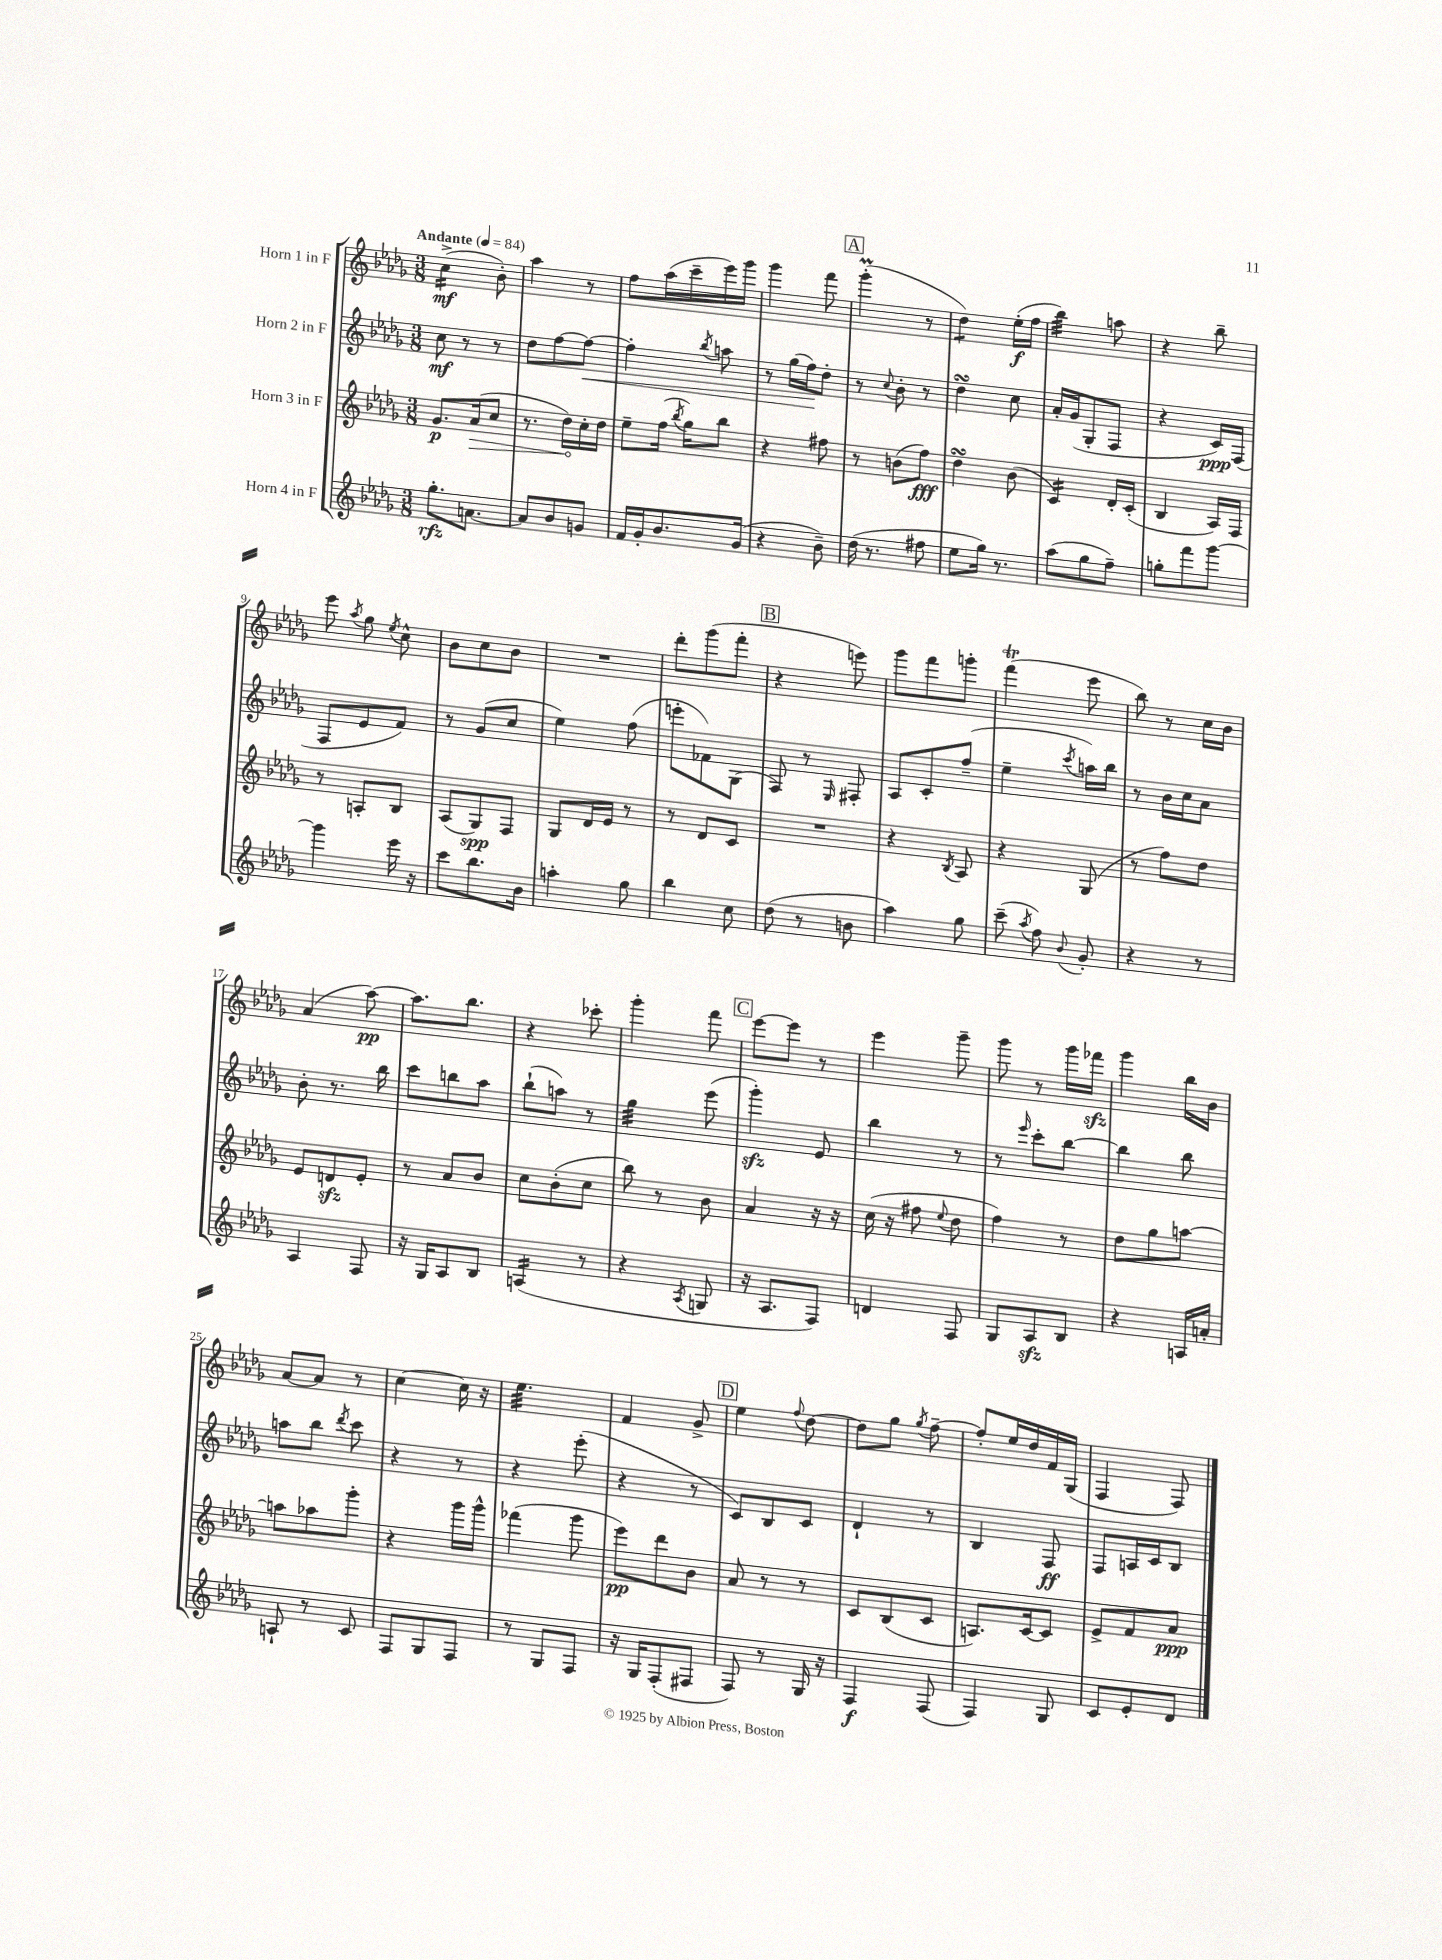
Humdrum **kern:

**kern	**kern	**kern	**kern
*staff4	*staff3	*staff2	*staff1
*clefG2	*clefG2	*clefG2	*clefG2
*k[b-e-a-d-g-]	*k[b-e-a-d-g-]	*k[b-e-a-d-g-]	*k[b-e-a-d-g-]
*M3/8	*M3/8	*M3/8	*M3/8
*MM84	*MM84	*MM84	*MM84
8.gg-'\L	8.g-/L	8cc\	(4cc^\
.	.	8r	.
[8.a\J	(16a-/k	.	.
.	8cc/J	8r	8b-'\)
=	=	=	=
8a/]L	8.r	8dd-\L	4aa-\
8b-/	.	[8ff\	.
.	16dd-\LL)	.	.
8g/J	16cc'\	8ff\_J	8r
.	16dd-\JJ	.	.
=	=	=	=
16f/LL	8ee-~\L	4ff'\]	8ff\L
16g-'/J	.	.	.
8.b-/	(16ff\Jk	.	(16aa-\L
.	8qbb-/	.	.
.	16gg-\LK)	.	16ccc~\
.	.	8qbb-/	.
.	8bb-\J	8aa\	16eee-\)
(16g-/Jk	.	.	16ggg-\JJ
=	=	=	=
4r	4r	8r	4ggg-\
.	.	(16gg-\LL	.
.	.	16ff\J)	.
8b-~\)	8ff#\	8dd-'\J	8fff\
=	=	=	=
(16dd-\	8r	8r	(4ggg-'\
8.r	.	.	.
.	.	8qqcc/	.
.	(8b\L	8b-'\	.
8ff#\	8ff\J)	8r	8r
=	=	=	=
8ee-\L	4dd-\	4dd-\	4dd-\)
16gg-\Jk)	.	.	.
8.r	.	.	.
.	(8b-\	8cc\	(16ee-'\LL
.	.	.	16ff\JJ
=	=	=	=
(8aa-\L	4c/)	16a-'/LL	4bb-\)
.	.	(16g-/J	.
8gg-\	.	8G-'/	.
8ff~\J)	16d-'/LL	8F/J	8aa\
.	(16c'/JJ	.	.
=	=	=	=
8gg'\L	4B-/	4r	4r
8fff\	.	.	.
[8ggg-\J	16A-/LL)	16c/LL)	8bb-~\
.	16F/JJ	(16F/JJ	.
=	=	=	=
4ggg-\]	8r	8F/L	8eee-\
.	.	.	8qaa-/
.	8A'/L	8e-/	8gg-\
.	.	.	8qee-/
16eee-\	8B-/J	8f/J)	8cc^^\
16r	.	.	.
=	=	=	=
8ccc\L	(8A-/L	8r	8b-\L
8.bb-\	8G-/)	(8g-/L	8cc\
.	8F/J	8cc/J	8b-\J
16b-\Jk	.	.	.
=	=	=	=
4aa'\	8G-/L	4ee-\)	4.r
.	16d-/L	.	.
.	16e-/JJ	.	.
8gg-\	8r	(8ff\	.
=	=	=	=
4bb-\	8r	8eee'\L	8ddd-'\L
.	8d-/L	8f-\)	(8ggg-\
8cc\	8c/J	(8G-\J	8fff'\J
=	=	=	=
(8dd-\	4.r	8F/)	4r
8r	.	8r	.
.	.	16qqE-/	.
8b\	.	8F#'/	8eee\)
=	=	=	=
4aa-\)	4r	8A-/L	8ggg-\L
.	.	8c'/	8fff\
.	8qB-/	.	.
8gg-\	8A-/	(8ff~/J	8ggg'\J
=	=	=	=
(8ccc~\	4r	4ee-~\	(4fff\
8qaa-/	.	.	.
8ff\)	.	.	.
8qqb-/	.	8qccc/	.
8g-'/	(8G-/	16aa\LL)	8eee-\
.	.	16bb-\JJ	.
=	=	=	=
4r	8r	8r	8bb-\)
.	8ff\L)	16b-\LL	8r
.	.	16cc\J	.
8r	8dd-\J	8a-\J	16cc\LL
.	.	.	16b-\JJ
=	=	=	=
4A-/	8e-/L	8b-'\	(4a-/
.	8d/	8.r	.
8F/	8e-'/J	.	[8aa-\)
.	.	16bb-\	.
=	=	=	=
16r	8r	8ccc\L	8.aa-\]L
16G-/LK	.	.	.
8A-/	8a-/L	8bb\	.
.	.	.	8.bb-\J
8B-/J	8b-/J	8aa-\J	.
=	=	=	=
(4A/	8cc\L	(8bb-`\L	4r
.	(8b-'\	8aa\J)	.
8r	8cc\J	8r	8ccc-'\
=	=	=	=
4r	8bb-\)	4gg-\	4ggg-'\
.	8r	.	.
8qA-/	.	.	.
8G/	8b-\	(8eee-\	8fff\
=	=	=	=
16r	4a-/	4ggg-'\)	[8eee-\L
8.A-/L	.	.	.
.	.	.	8eee-\]J
8F/J)	16r	8e-/	8r
.	16r	.	.
=	=	=	=
4d/	(16cc\	4bb-\	4eee-\
.	16r	.	.
.	8ff#\	.	.
.	8qqee-/	.	.
8F/	8dd-\	8r	8ggg-~\
=	=	=	=
8G-/L	4ff\)	8r	8ggg-\
.	.	16qqeee-/	.
8A-/	.	8ccc'\L	8r
8B-/J	8r	[8bb-\J	16ggg-\LL
.	.	.	16fff-\JJ
=	=	=	=
4r	8dd-\L	4bb-\]	4ggg-\
.	8gg-\	.	.
16A/LL	[8aa\J	8bb-\	16bb-\LL
16a'/JJ	.	.	16b-\JJ
=	=	=	=
8A`/	8aa\]L	8aa\L	[8a-/L
8r	8aa-\	8bb-\J	8a-/]J
.	.	8qddd-/	.
8c/	8ggg-'\J	8ccc\	8r
=	=	=	=
8F/L	4r	4r	[4cc\
8G-/	.	.	.
8F/J	16ggg-\LL	8r	16cc\]
.	16ggg-^^\JJ	.	16r
=	=	=	=
8r	(4fff-\	4r	4.ee-\
8G-/L	.	.	.
8F/J	8ggg-\	(8eee-'\	.
=	=	=	=
16r	8eee-\L)	4r	4f/
16G-/LK	.	.	.
(8F'/	8ddd-\	.	.
8F#/J	8b-\J	8r	8g-^/
=	=	=	=
8F/)	8a-/	8c/L)	4ee-\
8r	8r	8B-/	.
.	.	.	8qqff/
16G-/	8r	8c/J	[8dd-\
16r	.	.	.
=	=	=	=
4F/	8c/L	4d-`/	8dd-\]L
.	(8B-/	.	8gg-\J
.	.	.	8qgg-/
(8F/	8c/J	8r	[8ff~\
=	=	=	=
4F/)	8.A/L)	4B-/	8ff'/]L
.	.	.	16ee-/L
.	[16c/k	.	16dd-/
8G-/	8c/]J	8F/	16f/
.	.	.	(16G-/JJ
=	=	=	=
8c/L	8e-^/L	8F/L	4F/
8e-'/	8f/	16A/L	.
.	.	16c/J	.
8d-/J	8a-/J	8B-/J	8F/)
==	==	==	==
*-	*-	*-	*-
